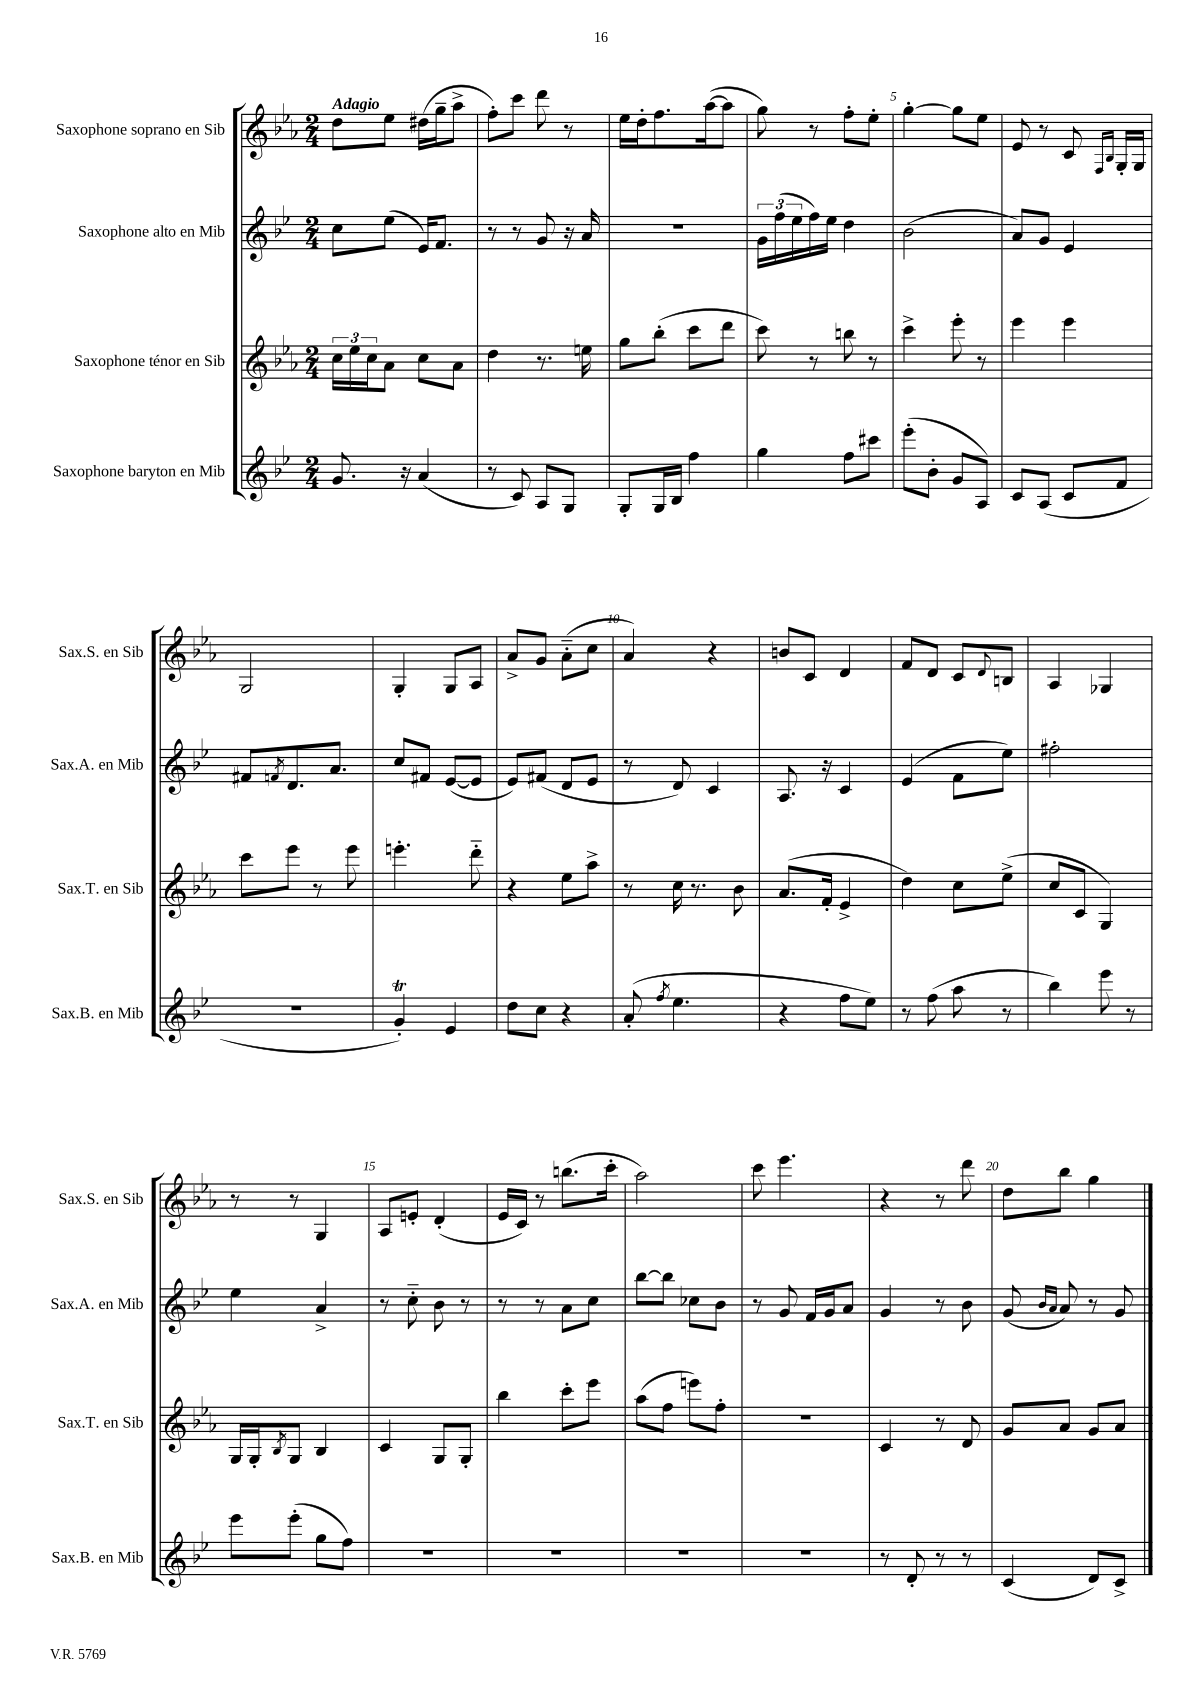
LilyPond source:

<<
\new StaffGroup <<
\new Staff = "s0" \with { instrumentName = "Saxophone soprano en Sib" shortInstrumentName = "Sax.S. en Sib" } {
    \clef treble \key ees \major \numericTimeSignature \time 2/4 \tempo "Adagio"
    d''8 ees''8 dis''16( g''16-- aes''8-> |
    f''8-.) c'''8 d'''8 r8 |
    ees''16 d''16-. f''8. aes''16~( aes''8 |
    g''8) r8 f''8-. ees''8-. |
    g''4~-. g''8 ees''8 |
    ees'8 r8 c'8 \grace { f16 bes16 } g16-. g16 |
    g2 |
    g4-. g8 aes8 |
    aes'8-> g'8 aes'8-_( c''8 |
    aes'4) r4 |
    b'8 c'8 d'4 |
    f'8 d'8 c'8 \appoggiatura { d'8 } b8 |
    aes4 ges4 |
    r8 r8 g4 |
    aes8 e'8-. d'4-.( |
    ees'16 c'16) r8 b''8.( c'''16-. |
    aes''2) |
    c'''8 ees'''4. |
    r4 r8 d'''8 |
    d''8 bes''8 g''4 \bar "|." |
}
\new Staff = "s1" \with { instrumentName = "Saxophone alto en Mib" shortInstrumentName = "Sax.A. en Mib" } {
    \clef treble \key bes \major \numericTimeSignature \time 2/4
    c''8 ees''8( ees'16) f'8. |
    r8 r8 g'8 r16 a'16 |
    r2 |
    \tuplet 3/2 { g'16 f''16( ees''16 } f''16) ees''16 d''4 |
    bes'2( |
    a'8) g'8 ees'4 |
    fis'8 \acciaccatura { f'8 } d'8. a'8. |
    c''8 fis'8 ees'8~( ees'8 |
    ees'8) fis'8( d'8 ees'8 |
    r8 d'8) c'4 |
    a8. r16 c'4 |
    ees'4( f'8 ees''8) |
    fis''2-. |
    ees''4 a'4-> |
    r8 c''8-_ bes'8 r8 |
    r8 r8 a'8 c''8 |
    bes''8~ bes''8 ces''8 bes'8 |
    r8 g'8 f'16 g'16 a'8 |
    g'4 r8 bes'8 |
    g'8( \grace { bes'16 a'16 } a'8) r8 g'8 \bar "|." |
}
\new Staff = "s2" \with { instrumentName = "Saxophone ténor en Sib" shortInstrumentName = "Sax.T. en Sib" } {
    \clef treble \key ees \major \numericTimeSignature \time 2/4
    \tuplet 3/2 { c''16 ees''16 c''16 } aes'8 c''8 aes'8 |
    d''4 r8. e''16 |
    g''8 bes''8-.( c'''8 d'''8 |
    c'''8) r8 b''8 r8 |
    c'''4-> ees'''8-. r8 |
    ees'''4 ees'''4 |
    c'''8 ees'''8 r8 ees'''8 |
    e'''4.-. d'''8-_ |
    r4 ees''8 aes''8-> |
    r8 c''16 r8. bes'8 |
    aes'8.( f'16-. ees'4-> |
    d''4) c''8 ees''8->( |
    c''8 c'8 g4) |
    g16 g16-. \acciaccatura { bes8 } g8 bes4 |
    c'4 g8 g8-. |
    bes''4 c'''8-. ees'''8 |
    aes''8( f''8 e'''8) f''8-. |
    r2 |
    c'4 r8 d'8 |
    g'8 aes'8 g'8 aes'8 \bar "|." |
}
\new Staff = "s3" \with { instrumentName = "Saxophone baryton en Mib" shortInstrumentName = "Sax.B. en Mib" } {
    \clef treble \key bes \major \numericTimeSignature \time 2/4
    g'8. r16 a'4( |
    r8 c'8) a8 g8 |
    g8-. g16 bes16 f''4 |
    g''4 f''8 cis'''8 |
    ees'''8-.( bes'8-. g'8 a8) |
    c'8 a8( c'8 f'8 |
    R2 |
    g'4-.\trill) ees'4 |
    d''8 c''8 r4 |
    a'8-.( \acciaccatura { f''8 } ees''4. |
    r4 f''8 ees''8) |
    r8 f''8( a''8 r8 |
    bes''4) ees'''8 r8 |
    ees'''8 ees'''8-.( g''8 f''8) |
    R2 |
    R2 |
    R2 |
    R2 |
    r8 d'8-. r8 r8 |
    c'4( d'8) c'8-> \bar "|." |
}
>>
>>
\layout { \context { \Score \override BarNumber.break-visibility = ##(#f #t #t) barNumberVisibility = #(every-nth-bar-number-visible 5) } }
